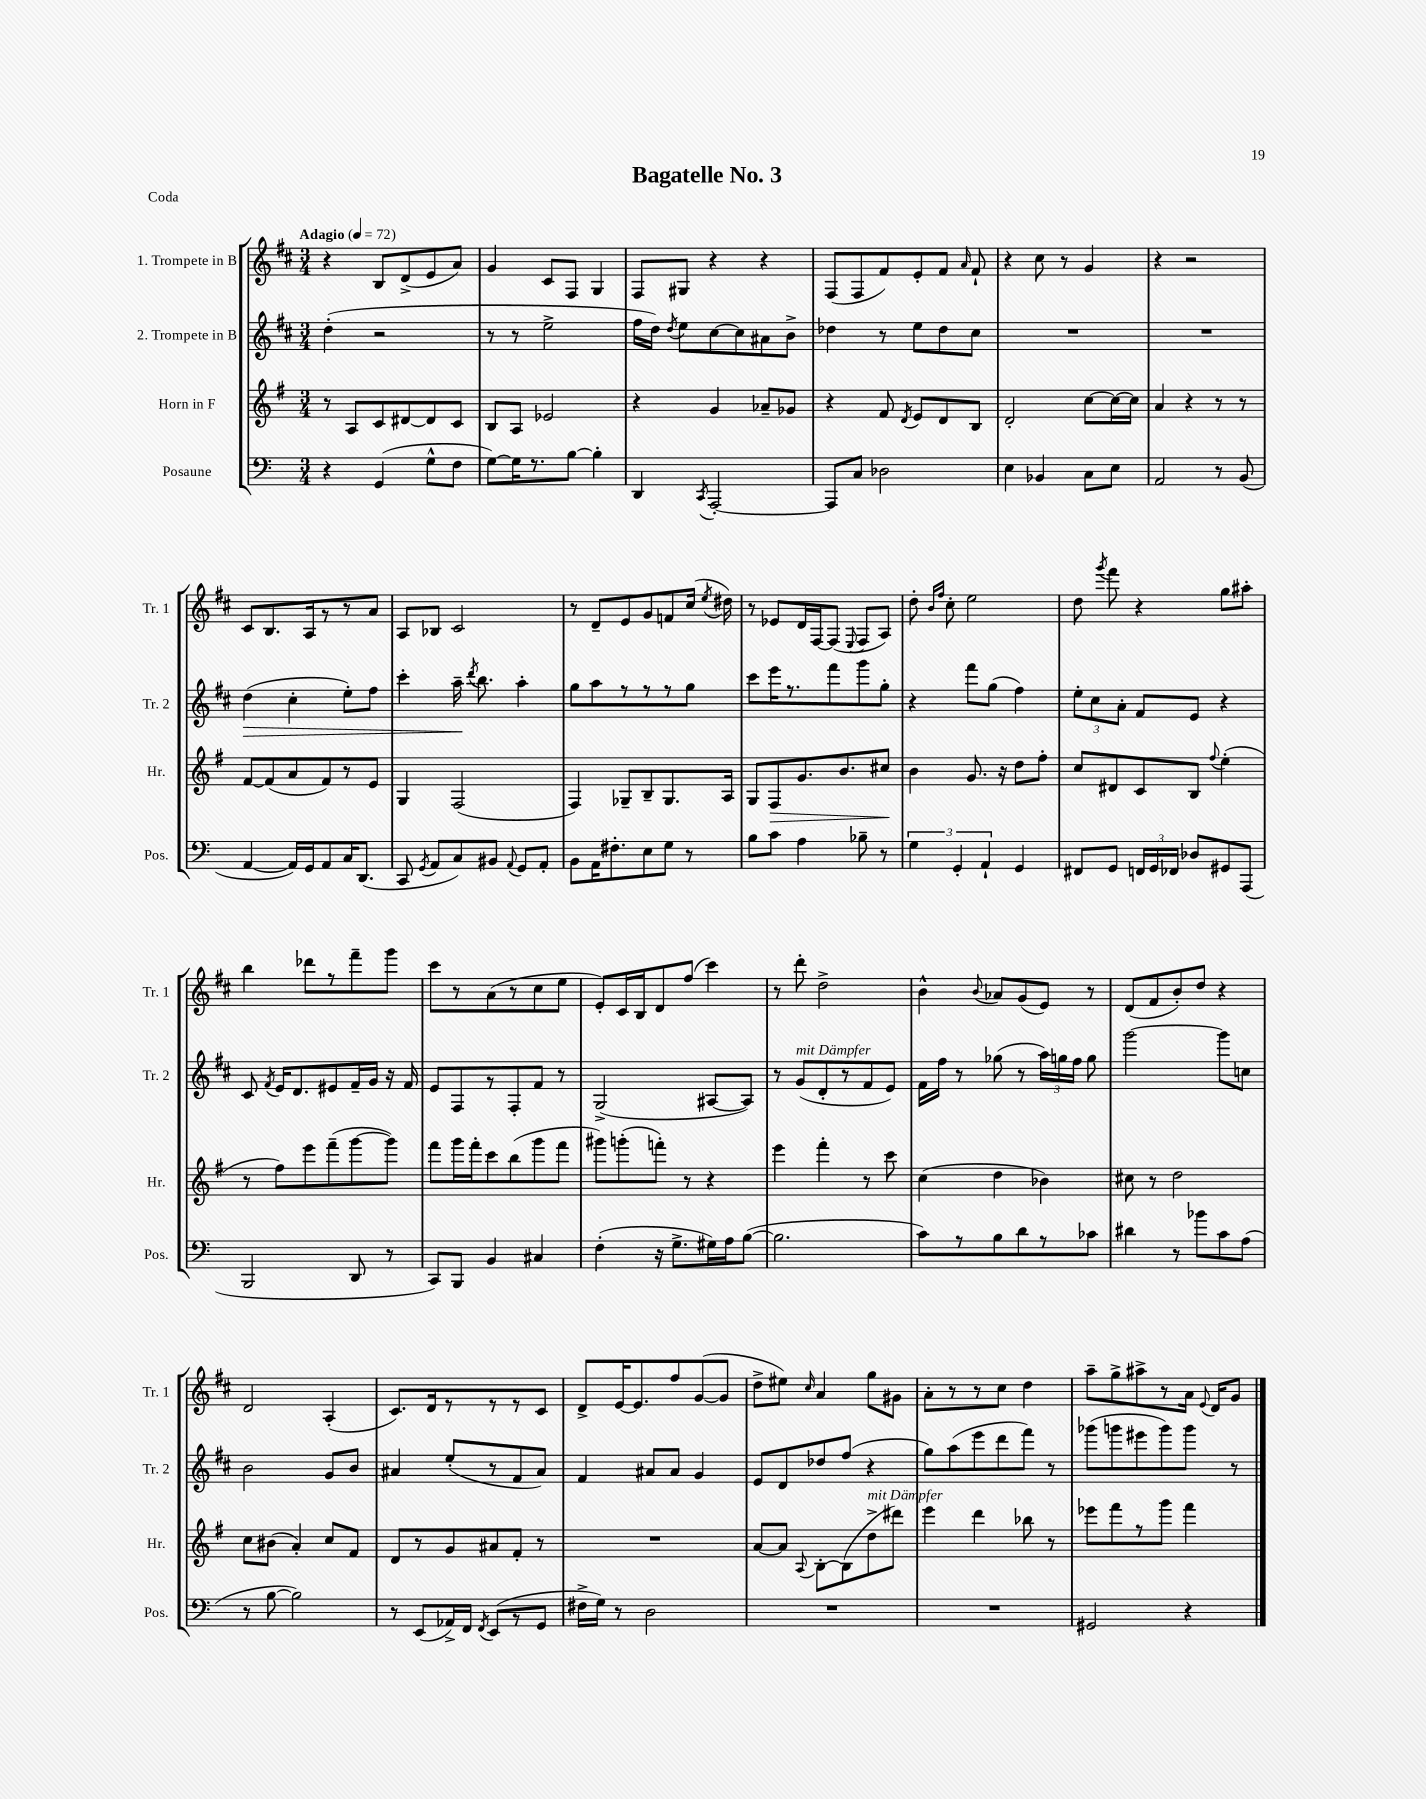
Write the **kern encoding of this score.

**kern	**kern	**dynam	**kern	**dynam	**kern
*part4	*part3	*part3	*part2	*part2	*part1
*staff4	*staff3	*staff3	*staff2	*staff2	*staff1
*I"Posaune	*I"Horn in F	*	*I"2. Trompete in B	*	*I"1. Trompete in B
*I'Pos.	*I'Hr.	*	*I'Tr. 2	*	*I'Tr. 1
*clefF4	*clefG2	*	*clefG2	*	*clefG2
*k[]	*k[f#]	*	*k[f#c#]	*	*k[f#c#]
*M3/4	*M3/4	*	*M3/4	*	*M3/4
*MM72	*MM72	*	*MM72	*	*MM72
=1	=1	=1	=1	=1	=1
!	!	!	!	!	!LO:TX:a:B:t=Adagio
4r	8r	.	(4dd'\	.	4r
.	8A/L	.	.	.	.
(4GG/	8c/	.	2r	.	8B/L
.	[8d#X/	.	.	.	(8d^/
8G^^\L	8d#/]	.	.	.	8e/
8F\J	8c/J	.	.	.	8a/J)
=2	=2	=2	=2	=2	=2
[8G\L)	8B/L	.	8r	.	4g/
16G\K]	8A/J	.	8r	.	.
8.r	.	.	.	.	.
.	2e-X/	.	2ee^\	.	8c#/L
[8B\J	.	.	.	.	8F#/J
4B'\]	.	.	.	.	4G/
=3	=3	=3	=3	=3	=3
4DD/	4r	.	16ff#\LL	.	8F#/L
.	.	.	16dd\JJ)	.	.
.	.	.	8qdd/	.	.
.	.	.	8ee\L	.	8G#X/J
8qCC/	.	.	.	.	.
[2AAA'/	4g/	.	[8cc#\	.	4r
.	.	.	8cc#\]	.	.
.	8a-X~/L	.	8a#X\	.	4r
.	8g-X/J	.	8b^\J	.	.
=4	=4	=4	=4	=4	=4
8AAA/L]	4r	.	4dd-X\	.	(8F#/L
8C/J	.	.	.	.	8F#/
2D-X\	8f#/	.	8r	.	8f#/)
.	8qd/	.	.	.	.
.	8e/L	.	8ee\L	.	8e'/
.	8d/	.	8dd-\	.	8f#/J
.	.	.	.	.	16qqa/
.	8B/J	.	8cc#\J	.	8f#`/
=5	=5	=5	=5	=5	=5
4E\	2d'/	.	2.r	.	4r
4BB-X/	.	.	.	.	8cc#\
.	.	.	.	.	8r
8C\L	[8cc\L	.	.	.	4g/
8E\J	16cc\L_	.	.	.	.
.	16cc\JJ]	.	.	.	.
=6	=6	=6	=6	=6	=6
2AA/	4a/	.	2.r	.	4r
.	4r	.	.	.	2r
8r	8r	.	.	.	.
(8BB/	8r	.	.	.	.
!!LO:LB:g=z
=7	=7	=7	=7	=7	=7
!	!	!	!	!LO:HP:b	!
[4AA/	[8f#/L	.	(4dd\	>	8c#/L
.	(8f#/]	.	.	.	8.B/
16AA/LL])	8a/	.	4cc#'\	.	.
16GG/J	.	.	.	.	16A/k
8AA/	8f#/)	.	.	.	8r
16C/K	8r	.	8ee'\L)	.	8r
(8.DD/J	.	.	.	.	.
.	8e/J	.	8ff#\J	.	8a/J
=8	=8	=8	=8	=8	=8
8CC/	4G/	.	4ccc#'\	.	8A/L
8qGG/	.	.	.	.	.
8AA/L	.	.	.	.	8B-X/J
8C/)	(2F#/	.	16aa~\	.	2c#/
.	.	.	8qddd/	.	.
.	.	.	8.bb\	]	.
8BB#X/J	.	.	.	.	.
8qqAA/	.	.	.	.	.
8GG/L	.	.	4aa'\	.	.
8AA'/J	.	.	.	.	.
=9	=9	=9	=9	=9	=9
8BB\L	4F#/)	.	8gg\L	.	8r
16AA\K	.	.	8aa\	.	8d~/L
8.F#X'\	.	.	.	.	.
.	8G-X~/L	.	8r	.	8e/
8E\	8B~/	.	8r	.	8g/
8G\J	8.G-/	.	8r	.	8fn/
8r	.	.	8gg\J	.	(16cc#/Jk
.	.	.	.	.	8qee/
.	16A/Jk	.	.	.	16dd#X\)
=10	=10	=10	=10	=10	=10
8B\L	8G/L	.	8ccc#\L	.	8r
!	!	!LO:HP:b	!	!	!
8c\J	8F#/	>	16eee\K	.	8e-X/L
.	.	.	8.r	.	.
4A\	8.g/	.	.	.	16d/L
.	.	.	.	.	[16F#/J
.	.	.	8fff#\	.	(8F#/J]
.	8.b/	.	.	.	.
.	.	.	.	.	8qqE/
8B-X~\	.	.	8ggg\	.	8F#/L
8r	8cc#X/J	.	8gg'\J	.	8A/J)
.	.	]	.	.	.
=11	=11	=11	=11	=11	=11
6G\	4b\	.	4r	.	8dd'\
.	.	.	.	.	16qqb/LL
.	.	.	.	.	16qqff#/JJ
.	.	.	.	.	8cc#'\
6GG'/	.	.	.	.	.
.	8.g/	.	8fff#\L	.	2ee\
6AA`/	.	.	.	.	.
.	.	.	(8gg\J	.	.
.	16r	.	.	.	.
4GG/	8dd\L	.	4ff#\)	.	.
.	8ff#'\J	.	.	.	.
=12	=12	=12	=12	=12	=12
8FF#X/L	8cc/L	.	12ee'\L	.	8dd\
.	.	.	12cc#\	.	.
.	.	.	.	.	8qggg/
8GG/J	8d#X/	.	.	.	8fff#\
.	.	.	12a'\J	.	.
24FFn/LL	8c/	.	8f#/L	.	4r
24GG/	.	.	.	.	.
24FF-X/JJ	.	.	.	.	.
8D-X/L	8B/J	.	8e/J	.	.
.	8qqff#/	.	.	.	.
8GG#X/	(4ee'\	.	4r	.	8gg\L
(8AAA/J	.	.	.	.	8aa#X'\J
!!LO:LB:g=z
=13	=13	=13	=13	=13	=13
2BBB/	8r	.	8c#/	.	4bb\
.	.	.	8qf#/	.	.
.	8ff#\L)	.	16e/KL	.	.
.	.	.	8.d/	.	.
.	8eee\	.	.	.	8ddd-X\L
.	(8fff#~\	.	8e#X/	.	8r
8DD/	[8ggg\	.	16f#~/L	.	8fff#~\
.	.	.	16g/JJ	.	.
8r	8ggg\J])	.	16r	.	8ggg\J
.	.	.	16f#/	.	.
=14	=14	=14	=14	=14	=14
8CC/L)	8fff#\L	.	8e/L	.	8ccc#\L
8BBB/J	16ggg\L	.	8F#/	.	8r
.	16fff#'\J	.	.	.	.
4BB/	8ccc\	.	8r	.	(8a\
.	(8bb\	.	8F#'/	.	8r
4C#X/	8ggg\	.	8f#/J	.	8cc#\
.	8fff#\J	.	8r	.	8ee\J
=15	=15	=15	=15	=15	=15
(4F'\	8ggg#X\L)	.	(2G^/	.	8e'/L)
.	(8gggn'\	.	.	.	16c#/L
.	.	.	.	.	16B/J
16r	8fffn'\J)	.	.	.	8d/
8.G^\L	.	.	.	.	.
.	8r	.	.	.	(8ff#/J
16G#X\L)	4r	.	[8A#X/L	.	4ccc#\)
16A\J	.	.	.	.	.
([8B\J	.	.	8A#/J])	.	.
=16	=16	=16	=16	=16	=16
2.B\]	4eee\	.	8r	.	8r
!	!	!	!LO:TX:a:i:t=mit Dämpfer	!	!
.	.	.	(8g/L	.	8ddd'\
.	4fff#'\	.	8d'/	.	2dd^\
.	.	.	8r	.	.
.	8r	.	8f#/	.	.
.	8ccc\	.	8e/J)	.	.
=17	=17	=17	=17	=17	=17
8c\L)	(4cc\	.	16f#\LL	.	4b^^\
.	.	.	16ff#\JJ	.	.
8r	.	.	8r	.	.
.	.	.	.	.	8qqb/
8B\	4dd\	.	(8gg-X\	.	8a-X/L
8d\	.	.	8r	.	(8g/
8r	4b-X\)	.	24aa\LL)	.	8e/J)
.	.	.	24ggn\	.	.
.	.	.	24ff#\JJ	.	.
8c-X\J	.	.	8gg\	.	8r
=18	=18	=18	=18	=18	=18
4d#X\	8cc#X\	.	[2ggg\	.	(8d/L
.	8r	.	.	.	8f#/
8r	2dd\	.	.	.	8b'/)
8b-X\L	.	.	.	.	8dd/J
8c\	.	.	8ggg\L]	.	4r
(8A\J	.	.	8ccn\J	.	.
!!LO:LB:g=z
=19	=19	=19	=19	=19	=19
8r	8cc\L	.	2b\	.	2d/
[8B\	(8b#X\J	.	.	.	.
2B\])	4a'/)	.	.	.	.
.	8cc/L	.	8g/L	.	(4A'/
.	8f#/J	.	8b/J	.	.
=20	=20	=20	=20	=20	=20
8r	8d/L	.	4a#X/	.	8.c#/L)
(8EE/L	8r	.	.	.	.
.	.	.	.	.	16d/k
16AA-X^/L)	8g/	.	(8ee'/L	.	8r
16FF/JJ	.	.	.	.	.
8qFF/	.	.	.	.	.
(8EE/L	8a#X/	.	8r	.	8r
8r	8f#'/J	.	8f#/	.	8r
8GG/J	8r	.	8a#/J)	.	8c#/J
=21	=21	=21	=21	=21	=21
16F#X^\LL	2.r	.	4f#/	.	8d^/L
16G\JJ)	.	.	.	.	.
8r	.	.	.	.	[16e/K
.	.	.	.	.	8.e/]
2D\	.	.	8a#X/L	.	.
.	.	.	8a#/J	.	8ff#/
.	.	.	4g/	.	([8g/
.	.	.	.	.	8g/J]
=22	=22	=22	=22	=22	=22
2.r	[8a/L	.	8e/L	.	8dd^\L
.	8a/J]	.	8d/	.	8ee#X\J)
.	8qqA/	.	.	.	16qqcc#/
.	[8B'\L	.	8dd-X/	.	4a/
.	(8B\]	.	(8ff#/J	.	.
!	!LO:TX:a:i:t=mit Dämpfer	!	!	!	!
.	8dd^\	.	4r	.	8gg\L
.	8ddd#X\J)	.	.	.	8g#X\J
=23	=23	=23	=23	=23	=23
2.r	4eee\	.	8gg\L)	.	8a'\L
.	.	.	(8aa\	.	8r
.	4ddd\	.	8eee\	.	8r
.	.	.	8ddd\	.	8cc#\J
.	8bb-X\	.	8fff#\J)	.	4dd\
.	8r	.	8r	.	.
=24	=24	=24	=24	=24	=24
2GG#X/	8eee-X\L	.	(8ggg-X\L	.	8aa~\L
.	8fff#\	.	8gggn\	.	8gg^\
.	8r	.	8eee#X\	.	8aa#X^\
.	8ggg\J	.	8ggg\)	.	8r
4r	4fff#\	.	8ggg\J	.	16a\Jk
.	.	.	.	.	8qqe/
.	.	.	.	.	16d/KL
.	.	.	8r	.	8g/J
==	==	==	==	==	==
*-	*-	*-	*-	*-	*-
